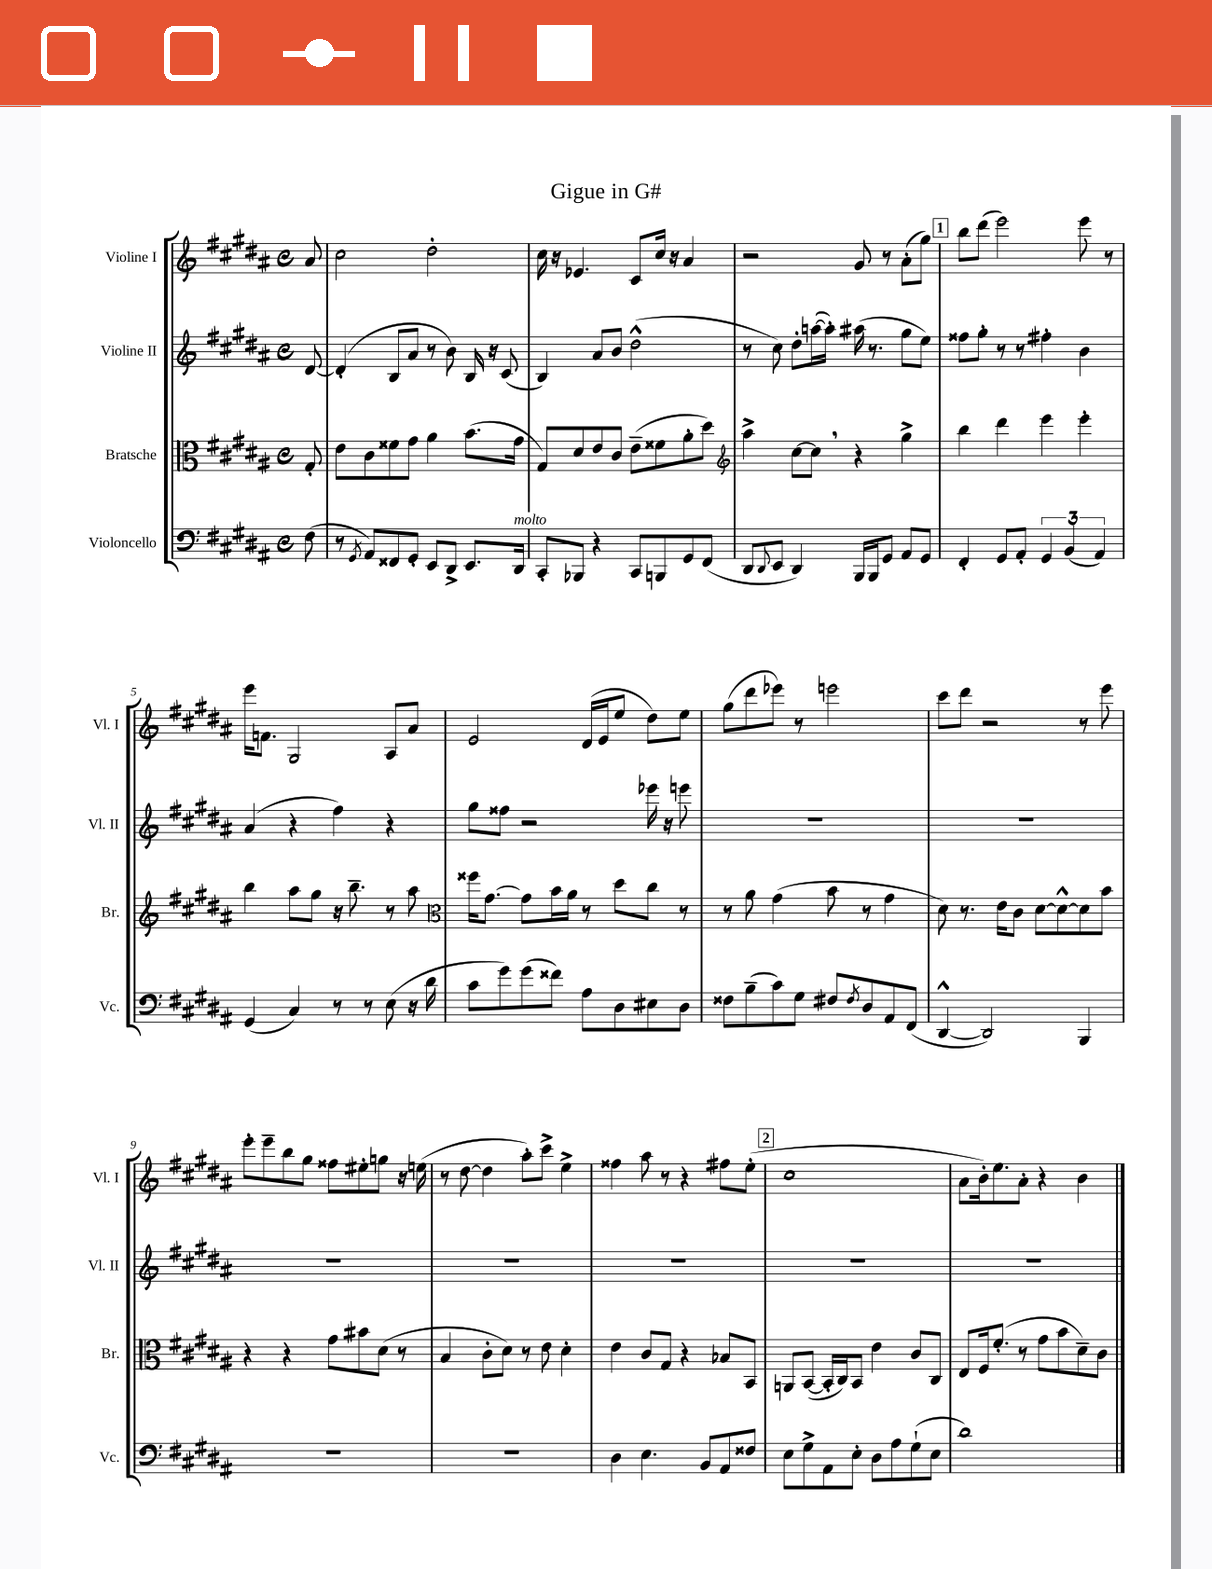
\header { title = "Gigue in G#" }
<<
\new StaffGroup <<
\new Staff = "s0" \with { instrumentName = "Violine I" shortInstrumentName = "Vl. I" } {
    \clef treble \key b \major \defaultTimeSignature \time 4/4 \partial 8
    ais'8 |
    cis''2 dis''2-. |
    cis''16 r16 ees'4. cis'8 cis''16 r16 ais'4 |
    r2 gis'8 r8 ais'8-.( gis''8) |
    \mark \markup { \box "1" } b''8 dis'''8( e'''2) e'''8 r8 |
    e'''16 f'8. gis2 ais8 ais'8 |
    e'2 dis'16( e'16 e''8 dis''8) e''8 |
    gis''8( dis'''8 ees'''8) r8 e'''2 |
    cis'''8 dis'''8 r2 r8 e'''8 |
    e'''8-. e'''8-- b''8 gis''8 fisis''8 eis''8-. g''8 r16 e''16( |
    r8 dis''8~ dis''4 ais''8-.) cis'''8-> e''4-> |
    fisis''4 ais''8 r8 r4 fis''8 e''8-.( |
    \mark \markup { \box "2" } cis''1 |
    ais'8 b'16-.) e''8. ais'8-. r4 b'4 \bar "|." |
}
\new Staff = "s1" \with { instrumentName = "Violine II" shortInstrumentName = "Vl. II" } {
    \clef treble \key b \major \defaultTimeSignature \time 4/4 \partial 8
    dis'8~ |
    dis'4-.( b8 ais'8 r8 b'8) b16 r16 cis'8( |
    b4) ais'8 b'8 dis''2-^( |
    r8 cis''8) dis''8-. a''16~( a''16-.) ais''16( r8. gis''8 e''8) |
    \mark \markup { \box "1" } fisis''8 gis''8-. r8 r8 fis''4-. b'4 |
    ais'4( r4 fis''4) r4 |
    gis''8 fisis''8 r2 ees'''16 r16 e'''8 |
    R1 |
    R1 |
    R1 |
    R1 |
    R1 |
    \mark \markup { \box "2" } R1 |
    R1 \bar "|." |
}
\new Staff = "s2" \with { instrumentName = "Bratsche" shortInstrumentName = "Br." } {
    \clef alto \key b \major \defaultTimeSignature \time 4/4 \partial 8
    gis8-. |
    e'8 cis'8 fisis'8 gis'8 ais'4 b'8.( gis'16 |
    gis8) dis'8 e'8 cis'8 e'8--( fisis'8 ais'8-. dis''8) |
    \clef treble ais''4-> cis''8~ cis''8 \breathe r4 gis''4-> |
    \mark \markup { \box "1" } b''4 dis'''4 e'''4 e'''4-. |
    b''4 ais''8 gis''8 r16 b''8.-- r8 ais''8 |
    \clef alto fisis''16 gis'8.~ gis'8 b'16 ais'16 r8 dis''8 cis''8 r8 |
    r8 ais'8 gis'4( b'8 r8 gis'4 |
    dis'8) r8. e'16 cis'8 dis'8~ dis'8~-^ dis'8 b'8 |
    r4 r4 gis'8 bis'8 dis'8( r8 |
    b4 cis'8-. dis'8) r8 e'8 dis'4-. |
    e'4 cis'8 gis8 r4 bes8 b,8 |
    \mark \markup { \box "2" } a,8 b,8~( b,16-. cis16) b,8 e'4 cis'8 cis8 |
    e8 fis16 fis'8.-.( r8 gis'8 b'8 dis'8--) cis'8 \bar "|." |
}
\new Staff = "s3" \with { instrumentName = "Violoncello" shortInstrumentName = "Vc." } {
    \clef bass \key b \major \defaultTimeSignature \time 4/4 \partial 8
    fis8( |
    r8 \acciaccatura { gis,8 } ais,8) fisis,8 gis,8-. e,8 dis,8-> e,8. dis,16^\markup { \italic "molto" } |
    cis,8-. bes,,8 r4 cis,8 b,,8 gis,8 fis,8( |
    dis,8 \appoggiatura { dis,8 } e,8 dis,4) b,,16 b,,16 gis,8 ais,8 gis,8 |
    \mark \markup { \box "1" } fis,4-. gis,8 ais,8-. \tuplet 3/2 { gis,4 b,4( ais,4) } |
    gis,4( cis4) r8 r8 e8( r16 dis'16 |
    cis'8 gis'8) gis'8( fisis'8) ais8 dis8 eis8 dis8 |
    fisis8 b8--( cis'8) gis8 fis8 \acciaccatura { fis8 } dis8 ais,8 fis,8( |
    dis,4~-^ dis,2) b,,4 |
    R1 |
    R1 |
    dis4 e4. b,8 ais,8 fisis8 |
    \mark \markup { \box "2" } e8 gis8-> ais,8 e8-. dis8 ais8 gis8-!( e8 |
    dis'1) \bar "|." |
}
>>
>>
